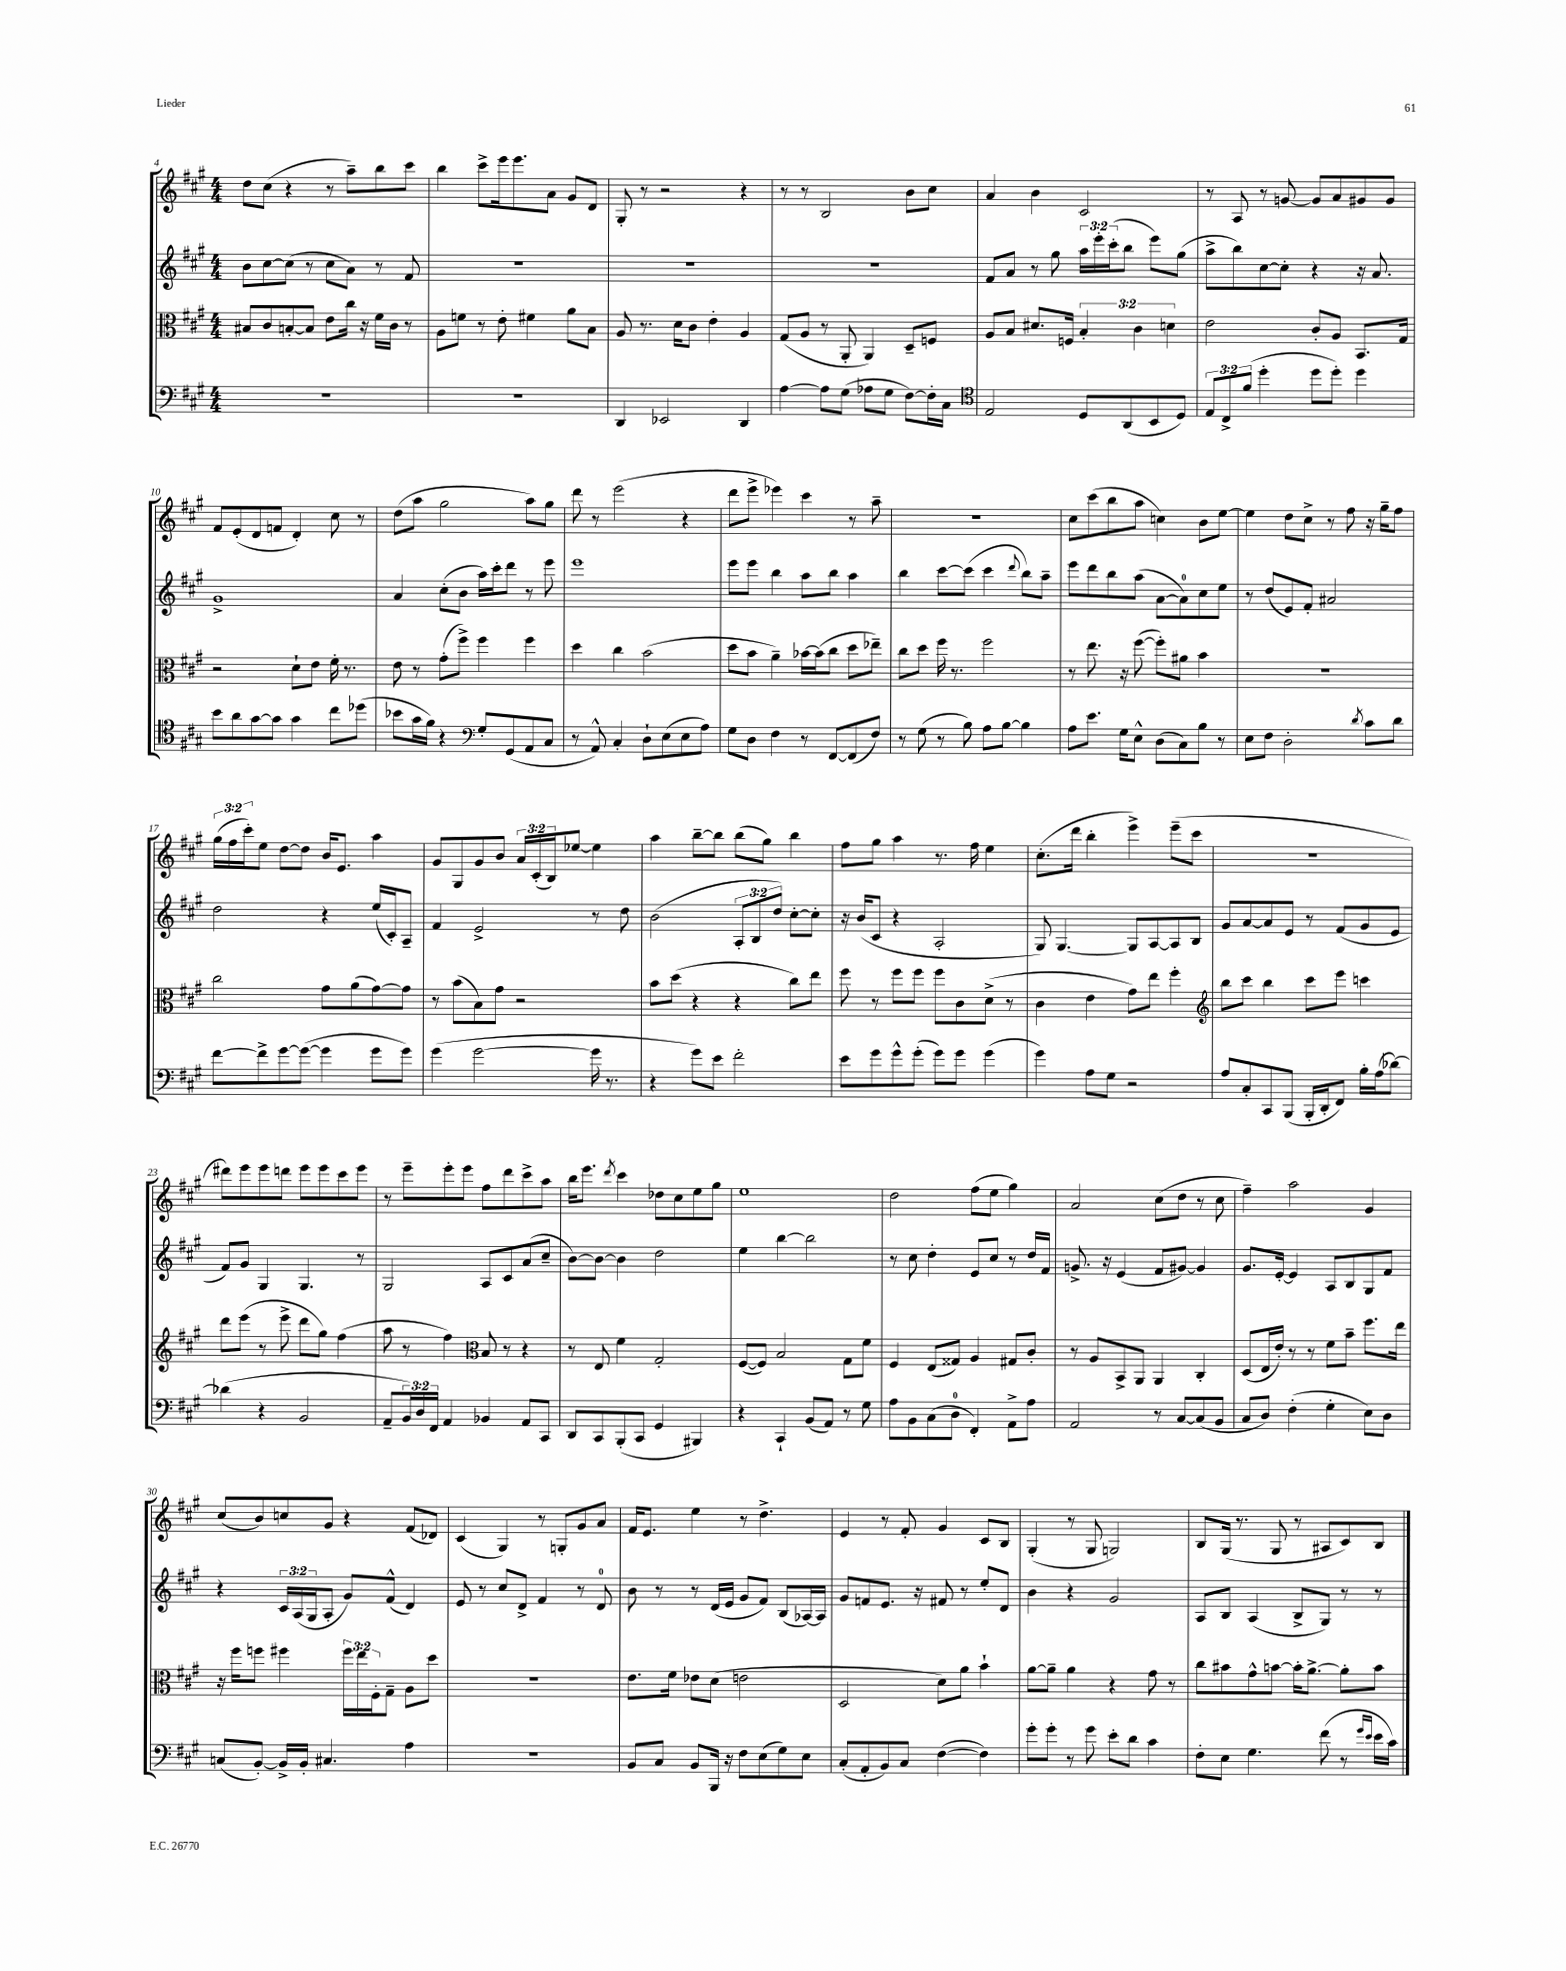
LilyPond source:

<<
\new StaffGroup <<
\new Staff = "s0" {
    \clef treble \key a \major \numericTimeSignature \time 4/4 \override Staff.TupletNumber.text = #tuplet-number::calc-fraction-text
    d''8 cis''8( r4 r8 a''8--) b''8 cis'''8 |
    b''4 cis'''8-> e'''16 e'''8. a'8 gis'8 d'8 |
    gis8-. r8 r2 r4 |
    r8 r8 b2 b'8 cis''8 |
    a'4 b'4 cis'2 |
    r8 a8 r8 g'8~ g'8 a'8 gis'8 gis'8 |
    fis'8 e'8-.( d'8 f'8 d'4-.) cis''8 r8 |
    d''8( a''8 gis''2 a''8) gis''8 |
    d'''8 r8 e'''2( r4 |
    d'''8 e'''8-> ees'''4) cis'''4 r8 a''8-- |
    R1 |
    cis''8 cis'''8( b''8 a''8 c''4) b'8 e''8~ |
    e''4 d''8 cis''8-> r8 fis''8 r16 gis''16-- fis''8 |
    \tuplet 3/2 { gis''16( fis''16 cis'''16-.) } e''8 d''8~ d''8 b'16 e'8. a''4 |
    gis'8 gis8 gis'8 b'8 \tuplet 3/2 { a'16 cis'16-.( b16) } ees''8~ ees''4 |
    a''4 b''8~-- b''8 b''8( gis''8) b''4 |
    fis''8 gis''8 a''4 r8. fis''16 e''4 |
    cis''8.-.( d'''16 b''4-. e'''4->) e'''8--( cis'''8 |
    R1 |
    dis'''8) e'''8 e'''8 d'''8 e'''8 e'''8 cis'''8 e'''8 |
    r8 e'''8-- e'''8-. e'''8 fis''8 d'''8 cis'''8-> a''8 |
    b''16 e'''8. \acciaccatura { d'''8 } cis'''4 des''8 cis''8 e''8 gis''8 |
    e''1 |
    d''2 fis''8( e''8 gis''4) |
    a'2 cis''8( d''8 r8 cis''8 |
    fis''4--) a''2 gis'4 |
    cis''8( b'8) c''8 gis'8 r4 fis'8( des'8) |
    cis'4( gis4) r8 g8-. gis'8 a'8 |
    fis'16 e'8. e''4 r8 d''4.-> |
    e'4 r8 fis'8-. gis'4 cis'8 b8 |
    gis4-.( r8 gis8 g2) |
    b8 gis16( r8. gis8 r8 ais8 cis'8) b8 \bar "|." |
}
\new Staff = "s1" {
    \clef treble \key a \major \numericTimeSignature \time 4/4 \override Staff.TupletNumber.text = #tuplet-number::calc-fraction-text
    b'8 cis''8~ cis''8( r8 cis''8 a'8) r8 fis'8 |
    R1 |
    R1 |
    R1 |
    fis'8 a'8 r8 gis''8 \tuplet 3/2 { a''16 e'''16-. cis'''16-.( } b''8 e'''8) gis''8( |
    a''8-> b''8) cis''8~ cis''8-. r4 r16 a'8. |
    gis'1-> |
    a'4 cis''8-.( b'8 a''16) cis'''16-. d'''8 r8 e'''8 |
    e'''1 |
    e'''8 e'''8 b''4 a''8 b''8 a''4 |
    b''4 cis'''8~ cis'''8( cis'''4 \appoggiatura { d'''8 } b''8) a''8-- |
    e'''8 d'''8 b''8 a''8( a'8~ a'8-0) cis''8 e''8 |
    r8 d''8( e'8) fis'8-. ais'2 |
    d''2 r4 e''16( cis'16-.) a8-- |
    fis'4 e'2-> r8 d''8 |
    b'2( \tuplet 3/2 { a8-. b8 d''8) } cis''8~-. cis''8-. |
    r16 b'16( cis'8 r4 a2-. |
    gis8) gis4.~ gis8 a8~ a8 b8 |
    gis'8 a'8~ a'8 e'8 r8 fis'8( gis'8 e'8 |
    fis'8) gis'8 gis4 gis4. r8 |
    gis2 a8 cis'8 a'8( cis''8-- |
    b'8~) b'8~ b'4 d''2 |
    e''4 b''4~ b''2 |
    r8 cis''8 d''4-. e'8 cis''8 r8 d''16 fis'16 |
    g'8.-> r16 e'4( fis'8 gis'8~) gis'4 |
    gis'8. e'16~-. e'4 a8 b8 gis8 fis'8 |
    r4 \tuplet 3/2 { cis'16 a16( gis16 } a8-. gis'8) fis'8-^( d'4) |
    e'8 r8 cis''8 d'8-> fis'4 r8 d'8-0 |
    b'8 r8 r8 d'16( e'16 gis'8 fis'8) b8( aes16~) aes16 |
    gis'8 f'8 e'8. r16 fis'8 r8 e''8-. d'8 |
    b'4 r4 gis'2 |
    a8 b8 a4( b8-> gis8) r8 r8 \bar "|." |
}
\new Staff = "s2" {
    \clef alto \key a \major \numericTimeSignature \time 4/4 \override Staff.TupletNumber.text = #tuplet-number::calc-fraction-text
    bis8 cis'8 b8~-. b8 e'8 cis''16 r16 fis'16 cis'16 r8 |
    a8 f'8 r8 e'8-. fis'4 a'8 b8 |
    a8 r8. d'16 cis'8 e'4-. a4 |
    gis8( a8 r8 a,8-. a,4) d8-- f8 |
    a8 b8 dis'8. f16 \tuplet 3/2 { b4-. cis'4 d'4 } |
    e'2 cis'8-. a8 b,8. gis16 |
    r2 d'8-! e'8 fis'16-. r8. |
    e'8 r8 gis'8-.( fis''8->) fis''4 fis''4 |
    d''4 cis''4 b'2( |
    d''8 b'8 a'4--) bes'16~ bes'16( cis''8 d''8 ees''8--) |
    cis''8 d''8 fis''16 r8. fis''2 |
    r8 e''8. r16 fis''8~( fis''8-.) ais'8 b'4 |
    R1 |
    cis''2 gis'8 a'8( gis'8~) gis'8 |
    r8 b'8( b8) gis'8 r2 |
    b'8 d''8( r4 r4 cis''8) e''8 |
    fis''8 r8 fis''8 fis''8 fis''8 cis'8 d'8->( r8 |
    cis'4 e'4 gis'8) e''8 fis''4-. |
    \clef treble b''8 cis'''8 b''4 cis'''8 e'''8 c'''4 |
    d'''8 e'''8( r8 e'''8-> d'''8 gis''8) fis''4( |
    a''8 r8 fis''4) \clef alto b8 r8 r4 |
    r8 e8 fis'4 gis2-. |
    fis8~( fis8) b2 gis8 fis'8 |
    fis4 e8( gisis8) a4 gis8 cis'8-. |
    r8 a8 b,8-> a,8 a,4 cis4-. |
    d8( e16 e'16-.) r8 r8 fis'8 b'8-- fis''8. e''16 |
    r16 fis''16 f''8 fis''4 \tuplet 3/2 { fis''16 e''16 fis16-. } gis8-- a8 d''8 |
    R1 |
    e'8. fis'16 ees'8 d'8( e'2 |
    d2 d'8) a'8 b'4-! |
    a'8~ a'8-- a'4 r4 gis'8 r8 |
    cis''8 bis'8 gis'8-^ b'8~ b'16-. a'8.~-> a'8-. b'8 \bar "|." |
}
\new Staff = "s3" {
    \clef bass \key a \major \numericTimeSignature \time 4/4 \override Staff.TupletNumber.text = #tuplet-number::calc-fraction-text
    R1 |
    R1 |
    d,4 ees,2 d,4 |
    a4~ a8 gis8( aes8 gis8 fis8~) fis16-. cis16 |
    \clef tenor e2 d8 a,8( b,8 d8) |
    \tuplet 3/2 { e8 cis8-> fis'8( } d''4-. d''8 d''8-.) d''4 |
    b'8 a'8 gis'8~ gis'8 gis'4 cis''8 des''8( |
    bes'8 gis'16 fis'16) r4 \clef bass gis8-. gis,8( a,8 cis8 |
    r8 a,8-^) cis4-. d8-! e8( e8 a8) |
    gis8 d8 fis4 r8 fis,8~ fis,8( fis8) |
    r8 gis8( r8 b8) a8 b8~ b4 |
    a8 e'8. gis16 e8-^ d8( cis8) b8 r8 |
    e8 fis8 d2-. \acciaccatura { d'8 } cis'8 d'8 |
    fis'8~ fis'8-> gis'8~ gis'8~( gis'4 gis'8 gis'8) |
    gis'4( gis'2~ gis'16 r8. |
    r4 gis'8) e'8 fis'2-. |
    e'8 gis'8 gis'8-^ gis'8-.( gis'8) gis'8 gis'4( |
    gis'4) a8 gis8 r2 |
    a8 cis8-. cis,8 b,,8( b,,16-. d,16-. fis,8) b16-. a16( des'8~) |
    des'4( r4 b,2 |
    a,8-- \tuplet 3/2 { b,16) d16 fis,16 } a,4 bes,4 a,8 cis,8 |
    d,8 cis,8 b,,8-.( cis,8 gis,4 bis,,4) |
    r4 cis,4-! b,8( a,8) r8 gis8 |
    a8 b,8 cis8( d8-0 fis,4-.) a,8-> a8 |
    a,2 r8 cis8~ cis8( b,8 |
    cis8 d8) fis4-.( gis4-. e8) d8 |
    c8( b,8~-.) b,16-> b,16-. cis4. a4 |
    R1 |
    b,8 cis8 b,8 b,,16 r16 fis8 e8( gis8) e8 |
    cis8-.( a,8-. b,8) cis8 fis4~( fis4) |
    gis'8-. gis'8-. r8 gis'8 e'8-. d'8 cis'4 |
    fis8-. e8 gis4. fis'8( r8 \grace { gis'16 e'16 } e'16 cis'16) \bar "|." |
}
>>
>>
\layout { \context { \Score currentBarNumber = #4 } }
